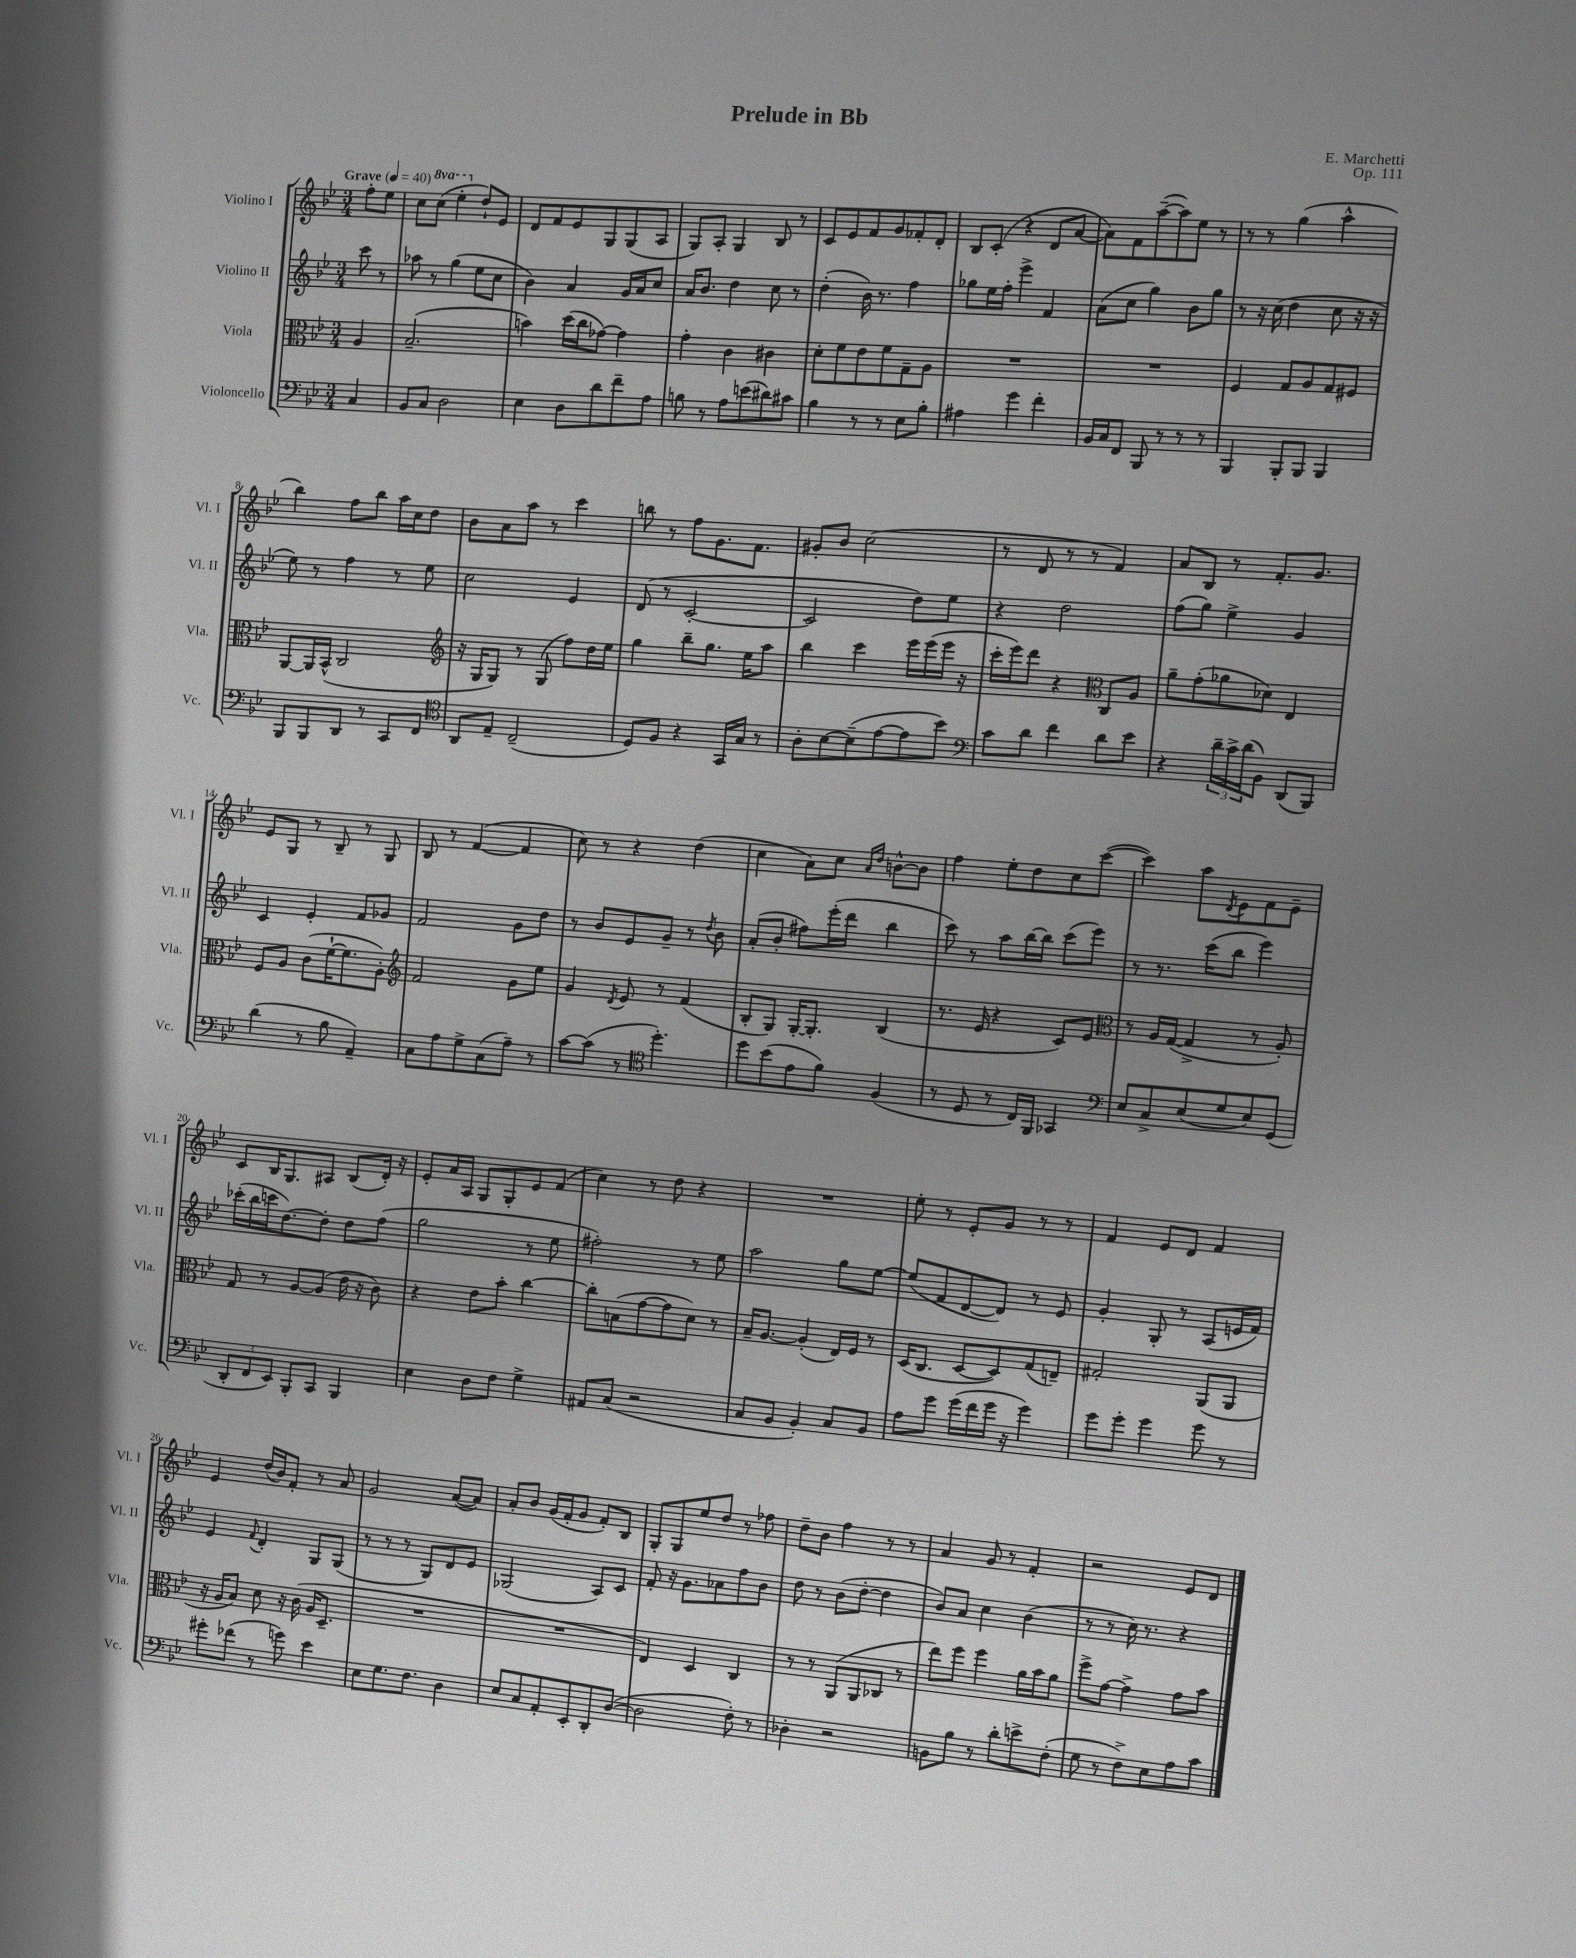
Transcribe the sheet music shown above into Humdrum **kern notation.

**kern	**kern	**kern	**kern
*staff4	*staff3	*staff2	*staff1
*clefF4	*clefC3	*clefG2	*clefG2
*k[b-e-]	*k[b-e-]	*k[b-e-]	*k[b-e-]
*M3/4	*M3/4	*M3/4	*M3/4
*MM40	*MM40	*MM40	*MM40
4C/	4A/	8ccc\	8ff'\L
.	.	8r	8ee-\J
=	=	=	=
8BB-/L	(2.B-~/	8aa-\	8cc\L
8C/J	.	8r	(8ccc\J
2D\	.	(4gg\	4eee-'\
.	.	8ee-\L	8dd`/L)
.	.	8cc\J	8e-/J
=	=	=	=
4E-\	4b\)	4b-\)	8d/L
.	.	.	8f/
8D\L	(16dd\LL	4a/	8e-/
.	16cc\J	.	.
8d\	[8g-\J)	.	8G/
8f~\	4g-\]	16g/LL	(8G/
.	.	16a/J	.
8A\J	.	8cc/J	8A/J
=	=	=	=
8B\	4g'\	16a/LK	8G/L)
.	.	8.b-/J	.
8r	.	.	8A'/J
8A\L	4c\	4dd\	4G/
(8e\	.	.	.
8d#\)	4c#\	8cc\	8B-/
8c#\J	.	8r	8r
=	=	=	=
4B-\	8d'\L	(4dd'\	8c/L
.	8f\	.	8e-/
8r	8e-\	16b-\)	8f/
.	.	8.r	.
8r	8f\	.	8g/
8E-\L	8G~\	4ff\	8f-'/
8B-'\J	8A\J	.	8d'/J
=	=	=	=
4A#\	2.r	8gg-\L	8B-/L
.	.	16ee-\L	(8c'/J
.	.	16ff'\JJ	.
4g\	.	4eee-^\	4r
4f'\	.	4f/	8d/L
.	.	.	[8a/J
=	=	=	=
16BB-/LL	2.r	(8a\L	8a\]L)
16C/J	.	.	.
8FF/J	.	8cc\J	8f\
8BBB-/	.	4gg\)	([8aa~\
8r	.	.	8aa\])
8r	.	8b-\L	8ee-\J
8r	.	8gg\J	8r
=	=	=	=
4BBB-/	4F/	8r	8r
.	.	16r	8r
.	.	(16cc\	.
8BBB-'/L	8G/L	4dd\	(4gg\
8BBB-/J	8A/	.	.
4BBB-/	8G/	8cc\	4aa^^\
.	8F#/J	16r	.
.	.	16r	.
=	=	=	=
8BBB-/L	[8AA/L	8ee-\)	4bb-\)
8BBB-/	16AA/]L	8r	.
.	(16BB-^^/JJ	.	.
8DD/J	2C/	4ff\	8ff\L
8r	.	.	8bb-\J
8CC/L	.	8r	16aa\LL
.	.	.	16cc\J
8FF/J	.	8ee-\	8dd\J
=	=	=	=
*clefC4	*clefG2	*	*
8AA/L	16r	2cc\	8b-\L
.	16G/LK	.	.
8E-~/J	8G/J)	.	8a\
(2C~/	8r	.	8aa\J
.	(8G/	.	8r
.	8ff\L)	4e-/	4ccc\
.	16dd\L	.	.
.	16ee-\JJ	.	.
=	=	=	=
8D/L)	4gg\	(8d/	8bb\
8F/J	.	8r	8r
4r	8bb-~\L	[2c'/	8ff\L
.	8.gg\J	.	8.g\
16GG/LL	.	.	.
16G/JJ	16ee-\LK	.	8.f\J
8r	8aa\J	.	.
=	=	=	=
8A'\L	4bb-\	2c/]	8g#'/L
[8B-\	.	.	8b-/J
(8B-~\]	4ccc\	.	(2cc\
[8e-\	.	.	.
8e-\]	16eee-\LL	8dd\L)	.
.	(16eee-\	.	.
8b-\J)	16eee-\JJ	8ee-\J	.
.	16r	.	.
=	=	=	=
*clefF4	*	*	*
8c\L	16ccc'\LL	4r	8r
.	16eee-\J)	.	.
8d\J	8ddd\J	.	8d/
4f\	4r	2dd\	8r
.	.	.	8r
*	*clefC3	*	*
8d\L	8C/L	.	4f/)
8e-\J	8A/J	.	.
=	=	=	=
4r	8a~\L	(8ff\L	8a/L
.	(8g'\	8gg\J)	8B-/J
24d~\LL	8a-\	4ee-^\	8r
24c^\	.	.	.
(24d\J	.	.	.
8BB-\J)	8d-\J)	.	8.f'/L
(8DD/L	4E-/	4g/	.
.	.	.	8.g/J
8BBB-/J)	.	.	.
=	=	=	=
(4d\	8F/L	4c/	8e-/L
.	8A/J	.	8G/J
8r	(8c\L	4e-'/	8r
8B-\	[16f`\K	.	8B-~/
.	8.f\]	.	.
4AA~/)	.	8f/L	8r
.	8A'\J)	8g-/J	8G/
=	=	=	=
*	*clefG2	*	*
8C\L	2f/	2f/	8B-/
8A\	.	.	8r
8G^\	.	.	([4f/
(8C\	.	.	.
8A~\J)	8g\L	8g\L	4f/]
8r	8ee-\J	8dd\J	.
=	=	=	=
[8c\L	4g/	8r	8cc\)
(8c\]J	.	8b-/L	8r
.	8qd/	.	.
8r	8e-/	8e-/	4r
*clefC4	*	*	*
4.dd'\)	8r	8g~/J	.
.	(4f/	8r	(4dd\
.	.	8qdd/	.
.	.	8b-\	.
=	=	=	=
8dd\L	8B-'/L	(8a'/L	4cc\
(8b-\	8G/J)	8b-'/J	.
8e-\	[16G'/LK	8ff#\L)	8a\L)
.	8.G'/]J	.	.
8f\J)	.	(16eee-'\L	8cc\J
.	.	16ddd\JJ	.
.	.	.	16qqa/LL
.	.	.	16qqdd/JJ
(4F/	(4B-/	4bb-\	[8b^^\L
.	.	.	8b\]J
=	=	=	=
8r	8.r	8ccc\)	4ff\
8D/	.	8r	.
.	16e-/	.	.
8r	4r	8aa\L	8ee-'\L
16C/LL)	.	[16bb-\L	8dd\
16FF/JJ	.	16bb-\]JJ	.
4GG-/	8c/L)	(8ccc\L	8cc\
.	8e-/J	8eee-\J)	([8ccc\J
=	=	=	=
*clefF4	*clefC3	*	*
8E-/L	8r	8r	4ccc\])
8C^/	16A/LL	8.r	.
.	([16G/JJ	.	.
(8E-/	4G^/]	.	8aa\L
.	.	(16ccc\LK	.
.	.	.	8qd/
8G/	.	8bb-\J	8e-\
8E-/)	8r	4eee-\)	8f\
(8GG/J	8A'/)	.	8e-~\J
=	=	=	=
12DD'/L	8G/	(16ccc-'\LL	8c/L
.	.	16bb-\	.
12FF/	.	.	.
.	8r	16ccc\J	16B-/K
12EE-/J)	.	.	.
.	.	[8.dd\)	8.G/
8BBB-'/L	[8A/L	.	.
8CC/J	(8A/]J	8dd'\]J	8A#/J
4BBB-/	16e-\	8dd\L	(8B-/L
.	16r	.	.
.	8c\)	(8ff\J	16d'/Jk)
.	.	.	16r
=	=	=	=
4E-\	4r	2gg\	8e-'/L
.	.	.	16a/L
.	.	.	16A/JJ
8D\L	8e-\L	.	8G/L
8F\J	8b-'\J	.	8G'/
4G^\	[4cc\	8r	8e-/
.	.	8ee-\	(8f/J
=	=	=	=
8AA#/L	8cc'\]L	2ff#'\)	4cc\)
(8C/J	(8B\	.	.
2r	[8g\	.	8r
.	8g\]	.	8dd\
.	8d\J)	8r	4r
.	8r	8ee-\	.
=	=	=	=
8C/L	16B-~/LK	2aa\	2.r
.	[8.A/J	.	.
8BB-/J	.	.	.
4BB-'/)	(4A'/]	.	.
8C/L	16E-/LL)	8gg\L	.
.	16F/JJ	.	.
8BB-/J	8r	[8ee-\J	.
=	=	=	=
8A\L	(16D/LK	(8ee-/]L	8ee-'\
.	8.C/J	.	.
8g\J	.	8f/	8r
(16g\LL	[8D/L	[8d/	8e-'/L
16f\	.	.	.
16g\JJ	8D/])	8d/]J)	8g/J
16r	.	.	.
4g\)	(8G/	8r	8r
.	8E~/J)	8e-/	8r
=	=	=	=
8g\L	2G#'/	4g'/	4f/
8g'\J	.	.	.
4g\	.	8G'/	8e-/L
.	.	8r	8d/J
8g\	(8AA/L	(8A/L	4f/
8r	8AA/J	16e/L	.
.	.	16f/JJ)	.
=	=	=	=
8g#'\L	16r	4e-/	4e-/
.	16A/LK	.	.
(8f-\J	8B-/J)	.	.
.	.	8qqf/	.
8r	8d\	4d'/	(16dd/LL
.	.	.	16b-/J)
8g\)	16r	.	8f'/J
.	(16c\	.	.
4e-\	16A/LK	8G/L	8r
.	8.D~/J	.	.
.	.	(8G/J	8a/
=	=	=	=
8E-\L	2.r	8r	2g/
8.G\	.	8r	.
.	.	8r	.
8.F\J	.	.	.
.	.	8G/L)	.
4D\	.	8d/	([8a/L
.	.	8e-/J	8a/]J)
=	=	=	=
8E-/L	2.r	(2G-/	8a'/L
8C/	.	.	8b-/J
8AA'/	.	.	(16g/LL
.	.	.	16f'/J
8EE-'/	.	.	8g/J
8DD'/	.	8A/L)	8f'/L)
([8D/J	.	8c/J	8B-/J
=	=	=	=
2D\]	4E-/)	8f'/	8G'/L
.	.	16r	8G/
.	.	8.g\L	.
.	4D/	.	8ee-/
.	.	8a-\	8dd/J
8F'\)	4C/	8ff\	8r
8r	.	8b-\J	8ff-\
=	=	=	=
4D-'\	8r	8dd\	8dd~\L
.	8r	8r	8b-\J
2r	(8AA/L	(8b-\L	4ff\
.	8AA/	[8dd'\J	.
.	8C-/J	4dd\]	8r
.	8r	.	8r
=	=	=	=
8BB\L	8ee-\L)	8b-/L)	4a/
8B-\J	8ff\J	8a/J	.
8r	4ff\	4cc\	8g/
8d'\L	.	.	8r
8e^\	16a\LL	(4b-\	4f'/
.	16b-\J	.	.
(8F'\J	8a\J	.	.
=	=	=	=
8G\	8ff^\L	8r	2r
8r	[8g\J	8r	.
8F^\L)	4g^\]	16cc\)	.
.	.	8.r	.
8E-\	.	.	.
8A\	8g\L	4r	8e-/L
8c\J	8b-\J	.	8d/J
==	==	==	==
*-	*-	*-	*-
